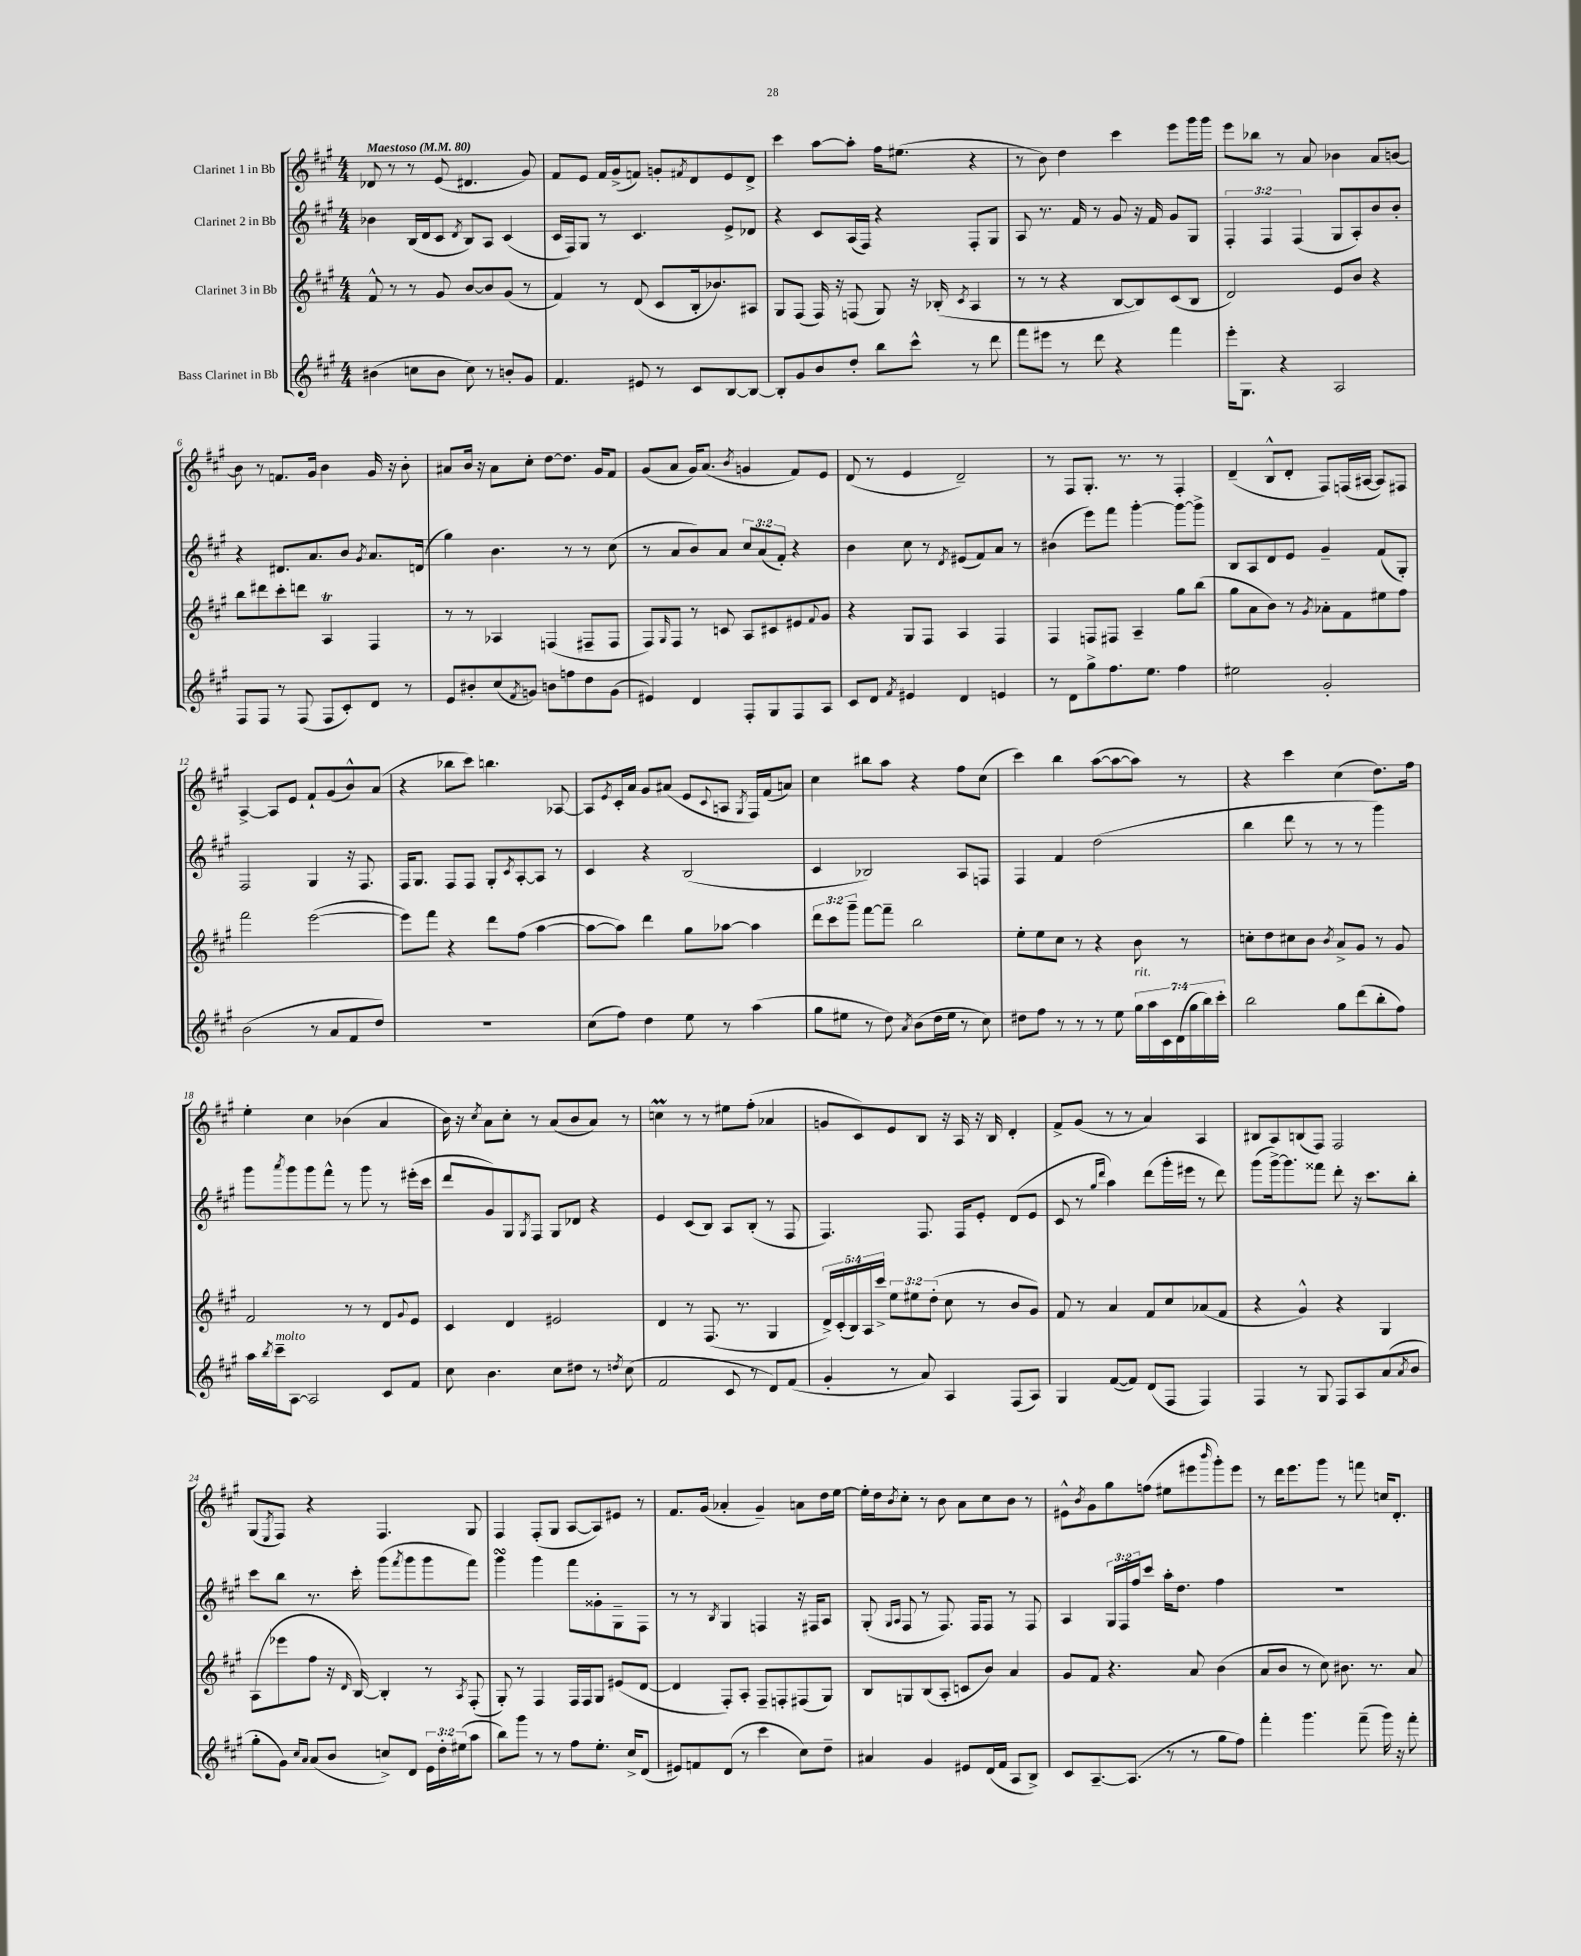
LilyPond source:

<<
\new StaffGroup <<
\new Staff = "s0" \with { instrumentName = "Clarinet 1 in Bb" } {
    \clef treble \key a \major \numericTimeSignature \time 4/4 \tempo "Maestoso" 4 = 80
    des'8 r8 r8 e'8( dis'4. gis'8) |
    fis'8 e'8 fis'16 gis'16->( f'8) g'8-. \acciaccatura { fis'8 } d'8 e'8 d'8-> |
    cis'''4 a''8~ a''8-. fis''16 eis''8.( r4 |
    r8 b'8) d''4 cis'''4 e'''8 gis'''16 gis'''16 |
    e'''8 bes''8 r8 a'8 bes'4 a'8 b'8~ |
    b'8 r8 f'8. gis'16 b'4 gis'16 r16 b'8-. |
    ais'8 b'16 r16 ais'8 cis''8-. d''8~ d''8. gis'16 fis'8 |
    gis'8( a'8 gis'16) a'8.( \acciaccatura { b'8 } g'4 fis'8) e'8 |
    d'8( r8 e'4 d'2--) |
    r8 fis8 gis8.-. r8. r8 fis4-. |
    d'4--( b8-^ d'8-. fis8) f16( ais16~ ais8) fis8 |
    a4~-> a8 e'8 fis'8-! gis'8( b'8-^) a'8( |
    r4 bes''8 cis'''8) b''4. aes8~ |
    aes8 \acciaccatura { e'8 } cis'16-. a'16 gis'8 ais'8( e'8 \appoggiatura { cis'8 } a8 \acciaccatura { gis8 } fis16) fis'16( a'8) |
    cis''4 bis''8 a''8 r4 fis''8 cis''8( |
    cis'''4) b''4 a''8~( a''8~ a''8) r8 |
    r4 cis'''4 cis''4( d''8.) fis''16 |
    e''4-. cis''4 bes'4( a'4 |
    b'16) r16 \acciaccatura { cis''8 } a'8 cis''8-. r8 a'8( b'8 a'8) r8 |
    c''4\prall r8 r8 eis''8 fis''8-.( aes'4 |
    g'8 cis'8) e'8 b8 r16 a16 r16 b16 d'4-. |
    fis'8-> gis'8( r8 r8 a'4) a4 |
    bis8 a8 b8( fis8) fis2 |
    gis8( \acciaccatura { e8 } fis8) r4 fis4. gis8 |
    fis4 fis8-.( gis8 a8~ a8) eis'8 r8 |
    fis'8. gis'16( aes'4-. gis'4--) a'8 d''16 e''16~ |
    e''16-. d''16 \acciaccatura { b'8 } cis''8-. r8 b'8 a'8 cis''8 b'8 r8 |
    eis'8-^ \acciaccatura { b'8 } gis'8 gis''8 f''8( eis''8 eis'''8 \grace { b'''16 } gis'''8-.) eis'''8 |
    r8 d'''16 e'''8. gis'''8 r8 f'''8 c''16 d'8.-. \bar "|." |
}
\new Staff = "s1" \with { instrumentName = "Clarinet 2 in Bb" } {
    \clef treble \key a \major \numericTimeSignature \time 4/4 \override Staff.TupletNumber.text = #tuplet-number::calc-fraction-text
    bes'4 b16( d'16 cis'8 \acciaccatura { d'8 } b8) a8 cis'4( |
    cis'16 fis16) gis8 r8 cis'4. e'8-> des'8 |
    r4 cis'8 a16( fis16) r4 fis8-. gis8 |
    a8 r8. fis'16 r8 gis'8 r16 fis'16 gis'8 gis8 |
    \tuplet 3/2 { fis4-. fis4 fis4( } gis8 a8-.) b'8 b'8-. |
    r4 dis'8. a'8. b'8 \acciaccatura { gis'8 } a'8. d'16( |
    gis''4) b'4. r8 r8 cis''8( |
    r8 a'8 b'8) a'8 \tuplet 3/2 { cis''8 a'8( fis'8-.) } r4 |
    b'4 cis''8 r8 \acciaccatura { d'8 } eis'8( fis'8) a'8 r8 |
    bis'4( e'''8) fis'''8 gis'''4~-. gis'''8~ gis'''8-> |
    b8 a8 d'8 e'8 gis'4-- fis'8( gis8-.) |
    fis2 gis4 r16 fis8. |
    fis16 gis8. fis8 fis8 gis8-. \acciaccatura { cis'8 } a8~-. a8 r8 |
    cis'4 r4 b2( |
    cis'4 bes2) a8 f8 |
    fis4 fis'4 d''2( |
    b''4 d'''8 r8 r8 r8 gis'''4) |
    gis'''8 \acciaccatura { a'''8 } gis'''8 gis'''8 fis'''8-^ r8 gis'''8 r8 eis'''16-.( cis'''16 |
    d'''8 gis'8) gis8 \acciaccatura { gis8 } fis8 gis8 des'8 r4 |
    e'4 cis'8( b8) a8 b8-.( r8 fis8 |
    fis4.) fis8. fis16 e'8-. d'8( e'8 |
    cis'8 r8 \grace { gis''16 d'''16 } a''4) d'''8( gis'''16-. eis'''16 r8 d'''8) |
    gis'''8( gis'''16~->) gis'''8. fisis'''8 d'''8-. r16 cis'''8. b''8-. |
    cis'''8 b''8 r8. cis'''16-. gis'''8( \acciaccatura { fis'''8 } gis'''8 gis'''8 fis'''8) |
    gis'''4\turn gis'''4 fis'''8 gisis'8-. gis8-- fis8 |
    r8 r8 \acciaccatura { b8 } gis4 f4 r16 fis16 a8 |
    gis8-.( \grace { gis16 a16 } fis8 r8 fis8.) fis16 fis8 r8 fis8 |
    a4 \tuplet 3/2 { gis16 fis16 fis''16 } cis'''8 a''16-. d''8. fis''4 |
    R1 \bar "|." |
}
\new Staff = "s2" \with { instrumentName = "Clarinet 3 in Bb" } {
    \clef treble \key a \major \numericTimeSignature \time 4/4 \override Staff.TupletNumber.text = #tuplet-number::calc-fraction-text
    fis'8-^ r8 r8 gis'8 b'8~ b'8 gis'8( r8 |
    fis'4) r8 d'8( cis'8 b16-. bes'8.) ais8 |
    gis8 fis8( fis16) r16 f8( gis8) r16 bes16-.( \acciaccatura { cis'8 } a4 |
    r8 r8 r4 b8~ b8) cis'8( b8 |
    d'2) e'8 b'8 r4 |
    b''8 dis'''8 cis'''8-. d'''8 a4\trill fis4 |
    r8 r8 aes4 f4( fis8-- fis8 |
    fis8) \grace { gis16 } fis8 r8 c'8 a8 cis'8 eis'8 \appoggiatura { fis'8 } gis'8 |
    r4 gis8 fis8 a4 fis4 |
    fis4 f8 fis8 a4-- gis''8 b''8( |
    gis''8 a'8 b'8) r8 \acciaccatura { gis'8 } aes'8-. fis'8 eis''8 fis''8 |
    fis'''2 e'''2~( |
    e'''8) fis'''8 r4 d'''8 fis''8( a''4~ |
    a''8~ a''8) d'''4 gis''8 aes''8~ aes''4 |
    \tuplet 3/2 { d'''8 cis'''8 gis'''8-- } fis'''8~ fis'''8-- b''2 |
    e''8-. e''8 cis''8 r8 r4 b'8 r8 |
    c''8-. d''8 cis''8 b'8 \acciaccatura { b'8 } a'8-> gis'8 r8 gis'8 |
    fis'2 r8 r8 d'8 \appoggiatura { gis'8 } e'8 |
    cis'4 d'4 eis'2 |
    d'4 r8 fis8.( r8. gis4 |
    \tuplet 5/4 { d'16->) cis'16-.( b16) a16 cis'''16-> } \tuplet 3/2 { e''8 eis''8 d''8-.( } cis''8 r8 b'8 gis'8) |
    fis'8 r8 a'4 fis'8 cis''8 aes'8( fis'8 |
    r4 gis'4-^) r4 gis4 |
    a8( ees'''8 fis''8 r16 \grace { d'16 } b16~) b4-. r8 \acciaccatura { a8 } fis8-.( |
    gis8-.) r8 fis4 fis16 fis16 gis8 eis'8( d'8~ |
    d'4 fis8-.) a8-. fis8-- f8-. fis8( gis8) |
    b8 g8 b8( a8-. c'8 b'8) a'4 |
    gis'8 fis'8 r4. a'8 b'4( |
    a'8 b'8 r8 cis''8) bis'8. r8. a'8 \bar "|." |
}
\new Staff = "s3" \with { instrumentName = "Bass Clarinet in Bb" } {
    \clef treble \key a \major \numericTimeSignature \time 4/4 \override Staff.TupletNumber.text = #tuplet-number::calc-fraction-text
    bis'4( c''8 bis'8 c''8) r8 b'8-. gis'8 |
    fis'4. eis'8 r8 cis'8 b8~ b8~ |
    b8-. gis'8 b'8 d''8-. b''8 cis'''8-^ r8 d'''8 |
    fis'''8 eis'''8 r8 d'''8 r4 fis'''4 |
    e'''16-. gis8. r4 a2 |
    fis8 fis8 r8 fis8( fis8 cis'8-.) d'8 r8 |
    e'8 bis'8-. cis''8( \acciaccatura { fis'8 } g'8) b'8 f''8 d''8 g'8( |
    eis'4) d'4 fis8-. gis8 fis8 a8 |
    cis'8 d'8 \acciaccatura { fis'8 } eis'4 d'4 e'4 |
    r8 d'8 gis''8-> fis''8. e''8. fis''4 |
    eis''2 gis'2-. |
    b'2( r8 a'8 fis'8 d''8) |
    R1 |
    cis''8( fis''8) d''4 e''8 r8 a''4( |
    gis''8 eis''8 r8 d''8) \acciaccatura { a'8 } b'8( d''16 eis''16 r8 cis''8) |
    dis''8 fis''8 r8 r8 r8 e''8 \tuplet 7/4 { gis''16^\markup { \italic "rit." } a''16 cis'16 d'16( gis''16 b''16) cis'''16-. } |
    b''2 gis''8 d'''8( b''8-. fis''8) |
    a''16 \acciaccatura { b''8 } cis'''16--^\markup { \italic "molto" } a8~ a2 cis'8 fis'8 |
    cis''8 b'4. cis''8 dis''8 r8 \acciaccatura { d''8 } cis''8( |
    fis'2 cis'8 r8 d'8) fis'8( |
    gis'4-. r8 a'8) a4 fis8( a8) |
    gis4 fis'8~( fis'8) d'8( fis8 fis4) |
    fis4 r8 gis8 fis8 a8 a'8( \acciaccatura { a'8 } b'8 |
    gis''8-. gis'8) \grace { cis''16 a'16 } a'8( b'8 c''8->) d'8 \tuplet 3/2 { e'16 d''16-. eis''16( } a''8 |
    b''8) gis'''8 r8 r8 fis''8 e''8.-. cis''16-> d'8( |
    eis'8) f'8 d'8( r8 cis'''4 cis''8) d''8-- |
    ais'4 gis'4 eis'8 d'16( fis'16 a8 b8->) |
    cis'8 a8.~-- a8.( r8 r8 gis''8 fis''8) |
    fis'''4-. gis'''4. fis'''8--( gis'''16) r16 fis'''8-. \bar "|." |
}
>>
>>
